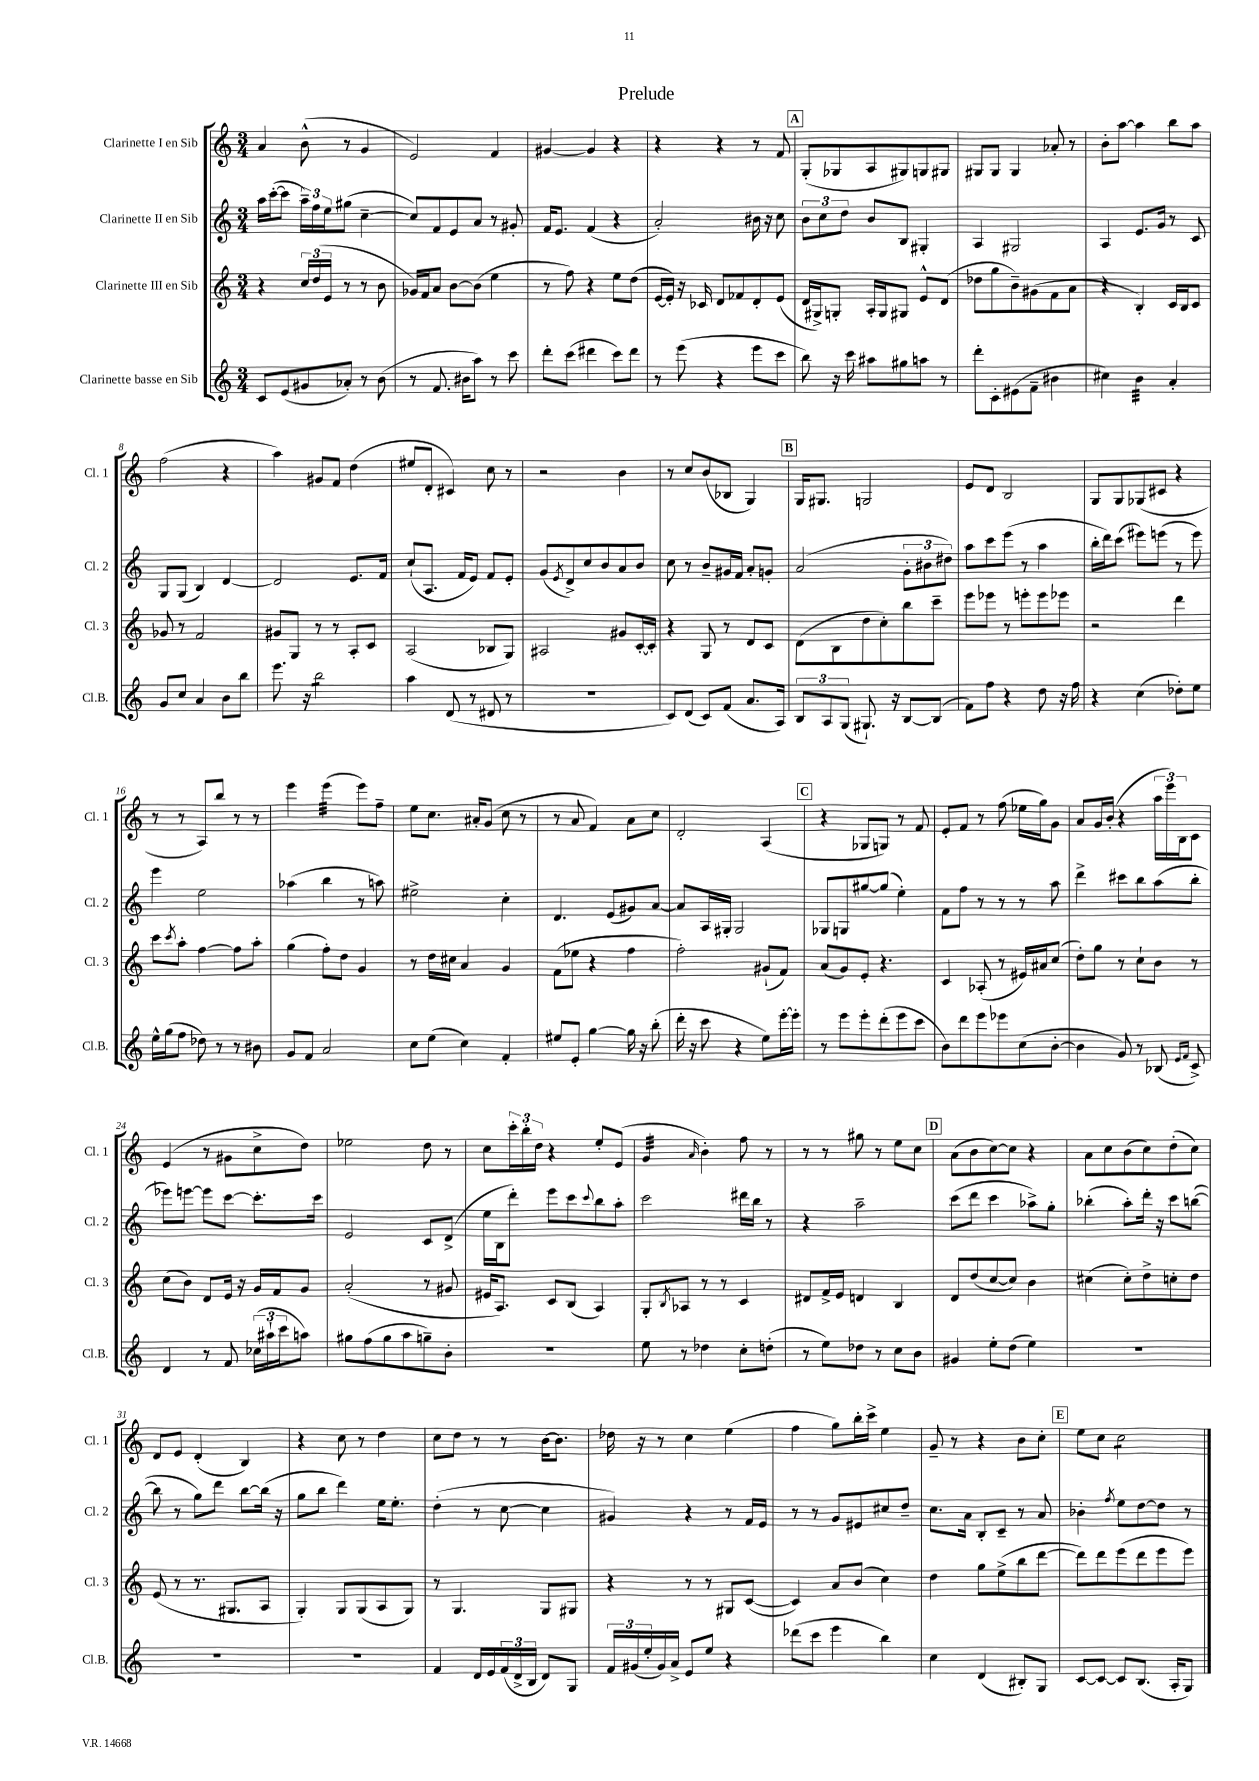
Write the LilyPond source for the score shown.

\header { title = "Prelude" }
<<
\new StaffGroup <<
\new Staff = "s0" \with { instrumentName = "Clarinette I en Sib" shortInstrumentName = "Cl. 1" } {
    \clef treble \key c \major \numericTimeSignature \time 3/4
    a'4 b'8-^( r8 g'4 |
    e'2) f'4 |
    gis'4~ gis'4 r4 |
    r4 r4 r8 f'8 |
    \mark \markup { \box "A" } g8-.( ges8 a8 gis8) g8 gis8 |
    gis8 gis8 gis4 aes'8-. r8 |
    b'8-. a''8~ a''4 b''8 a''8 |
    f''2( r4 |
    a''4) gis'8 f'8 d''4( |
    eis''8 d'8-. cis'4) c''8 r8 |
    r2 b'4 |
    r8 c''8 b'8( bes8 g4) |
    \mark \markup { \box "B" } g16 gis8. g2 |
    e'8 d'8 b2 |
    g8 g8 ges8( cis'8 r4 |
    r8 r8 a8) b''8 r8 r8 |
    e'''4 e'''4:32( e'''8) f''8-- |
    e''8 c''8. ais'16-. g'8( c''8 r8 |
    r8 a'8 f'4) a'8 c''8 |
    d'2-. a4( |
    \mark \markup { \box "C" } r4 ges8 g8) r8 f'8 |
    e'8-. f'8 r8 f''8( ees''16 g''16) g'8 |
    a'8 g'16 b'16-.( r4 \tuplet 3/2 { a''16 e'''16) b16 } c'8 |
    e'4( r8 gis'8 c''8-> d''8) |
    ees''2 d''8 r8 |
    c''8 \tuplet 3/2 { c'''16-. b''16-. d''16 } r4 e''8-. e'8( |
    g'4:32 \grace { a'16 } b'4-.) f''8 r8 |
    r8 r8 gis''8 r8 e''8 c''8 |
    \mark \markup { \box "D" } a'8( b'8 c''8~) c''8 r4 |
    a'8 c''8 b'8( c''8) d''8-.( c''8) |
    d'8 e'8 d'4-.( b4) |
    r4 c''8 r8 d''4 |
    c''8 d''8 r8 r8 b'16~ b'8. |
    des''16 r16 r8 c''4 e''4( |
    f''4 g''8) b''16-. c'''16-> e''4 |
    g'8-- r8 r4 b'8 c''8-. |
    \mark \markup { \box "E" } e''8 c''8 c''2:8 \bar "|." |
}
\new Staff = "s1" \with { instrumentName = "Clarinette II en Sib" shortInstrumentName = "Cl. 2" } {
    \clef treble \key c \major \numericTimeSignature \time 3/4
    a''16 c'''16~-.( c'''8 \tuplet 3/2 { a''16--) f''16 e''16 } gis''8( c''4~-- |
    c''8) f'8 e'8 a'8 r8 gis'8-. |
    f'16 e'8. f'4( r4 |
    a'2-.) bis'16 r16 c''8 |
    \mark \markup { \box "A" } \tuplet 3/2 { b'8 c''8 d''8 } b'8 b8 gis4-. |
    a4 gis2 |
    a4 e'8. g'16 r8 c'8 |
    g8 g8( b4) d'4~ |
    d'2 e'8. f'16 |
    c''8-!( a8. f'16 e'8) f'8 e'8-. |
    g'8( \acciaccatura { e'8 } d'8->) c''8 b'8 a'8 b'8 |
    c''8 r8 b'8-- gis'16 f'16 a'8-. g'8-. |
    \mark \markup { \box "B" } a'2( \tuplet 3/2 { g'8-. bis'8 dis''8) } |
    a''8 c'''8 e'''8( r8 a''4 |
    b''16-. d'''16) c'''8( eis'''8) e'''8( r8 e'''8) |
    e'''4 e''2 |
    aes''4( b''4 r8 a''8) |
    eis''2-> c''4-. |
    d'4. e'8( gis'8) a'8~ |
    a'8 a16 gis16-. gis2 |
    \mark \markup { \box "C" } ges8 g8 gis''8~ gis''8( e''4-.) |
    f'8 f''8 r8 r8 r8 a''8 |
    d'''4-> cis'''8 b''8 a''8( b''8-. |
    ees'''8) e'''8~ e'''8 c'''8~ c'''8.-. c'''16 |
    e'2 c'8 d'8->( |
    e''16 b16 d'''8-.) e'''8 c'''8 \appoggiatura { c'''8 } b''8 a''8-. |
    c'''2 dis'''16 b''16 r8 |
    r4 a''2-- |
    \mark \markup { \box "D" } c'''8( d'''8 c'''4 aes''8->) g''8-. |
    bes''4-.( a''8-.) d'''16-. r16 c'''8 b''8~( |
    b''8 r8 g''8) d'''8 b''8~ b''16( r16 |
    g''8 b''8 d'''4) e''16 e''8.-. |
    d''4-.( r8 c''8~ c''4 |
    gis'4) r4 r8 f'16 e'16 |
    r8 r8 g'8 eis'8 cis''8 d''8-- |
    c''8. a'16 b8-. c'8-- r8 a'8 |
    \mark \markup { \box "E" } bes'4-. \acciaccatura { f''8 } e''8 d''8~ d''8 r8 \bar "|." |
}
\new Staff = "s2" \with { instrumentName = "Clarinette III en Sib" shortInstrumentName = "Cl. 3" } {
    \clef treble \key c \major \numericTimeSignature \time 3/4
    r4 \tuplet 3/2 { c''16 d''16( e'16 } r8 r8 b'8 |
    ges'16) f'16 a'8 b'8~ b'8( e''4 |
    r8 f''8) r4 e''8 d''8( |
    e'16~ e'16-.) r16 ces'16 d'8 fes'8 d'8-. e'8( |
    \mark \markup { \box "A" } d'16 gis16->) g8-. a16-. g16 gis8 e'8-^ d'8( |
    des''8 g''8 b'8--) gis'8( f'8 a'8 |
    r4 b4-.) c'16 b16 c'8 |
    ges'8 r8 f'2 |
    gis'8 g8 r8 r8 a8-. c'8 |
    a2( bes8 g8) |
    ais2 gis'8 c'16~-. c'16-. |
    r4 g8 r8 d'8 c'8 |
    \mark \markup { \box "B" } d'8( b8 d''8 c''8-.) b''8 c'''8-- |
    e'''8 ees'''8 r8 e'''8-. e'''8 ees'''8 |
    r2 d'''4 |
    c'''8 \acciaccatura { c'''8 } a''8-. f''4~ f''8 a''8-. |
    g''4( f''8-.) d''8 g'4 |
    r8 d''16 cis''16 a'4 g'4 |
    f'8( ees''8 r4 f''4 |
    f''2-.) gis'8-!( f'8) |
    \mark \markup { \box "C" } a'8( g'8) e'8-. r4. |
    c'4 aes8-.( r8 eis'16) ais'16 c''8( |
    d''8-.) g''8 r8 c''8-! b'8 r8 |
    c''8( b'8) d'8 e'16 r16 g'16 f'16 g'8 |
    a'2-.( r8 gis'8 |
    eis'16 a8.) c'8 b8( a4) |
    g8-. \acciaccatura { b8 } aes8 r8 r8 c'4 |
    dis'8 f'16-> e'16 d'4 b4 |
    \mark \markup { \box "D" } d'8 d''8( c''8~ c''8) b'4 |
    cis''4( cis''8-.) d''8-> c''8-. d''8 |
    e'8( r8 r8. gis8. a8 |
    g4-.) g8 g8( a8 g8) |
    r8 g4. g8 gis8 |
    r4 r8 r8 gis8 c'8~( |
    c'4) a'8 b'8( c''4) |
    d''4 g''8 e''8->( b''8 d'''8~ |
    \mark \markup { \box "E" } d'''8) d'''8 e'''8( d'''8 e'''8 e'''8) \bar "|." |
}
\new Staff = "s3" \with { instrumentName = "Clarinette basse en Sib" shortInstrumentName = "Cl.B." } {
    \clef treble \key c \major \numericTimeSignature \time 3/4
    c'8 e'8( gis'8 aes'8-.) r8 b'8( |
    r8 f'8. bis'16 a''8) r8 c'''8 |
    d'''8-. c'''8( dis'''4 c'''8) dis'''8 |
    r8 e'''8( r4 e'''8 c'''8 |
    \mark \markup { \box "A" } b''8) r16 c'''16 ais''8 gis''8 a''8 r8 |
    d'''8-. c'8-. eis'8( f'8-- bis'4 |
    cis''4) b'4:32 a'4-. |
    g'8 c''8 a'4 b'8 b''8 |
    e'''8. r16 b''2:8 |
    a''4 d'8( r8 dis'8 r8 |
    R2. |
    c'8) d'8( c'8) f'8( a'8. a16) |
    \mark \markup { \box "B" } \tuplet 3/2 { b8 a8 g8( } gis8.-!) r16 b8~ b8( |
    f'8) f''8 r4 d''8 r16 f''16 |
    r4 c''4( des''8-.) e''8 |
    e''16-^ g''16( f''8 des''8) r8 r8 bis'8 |
    g'8 f'8 a'2 |
    c''8 e''8( c''4) f'4-. |
    eis''8 e'8-. g''4~ g''16 r16 b''8-.( |
    d'''16-. r16 c'''8 r4 e''8) e'''16~-. e'''16-. |
    \mark \markup { \box "C" } r8 e'''8 e'''8-. d'''8-.( e'''8 c'''8 |
    b'8) d'''8 e'''8 ees'''8 c''8( b'8~-. |
    b'4 g'8) r8 bes8( \grace { e'16 f'16 } c'8->) |
    d'4 r8 f'8 \tuplet 3/2 { ces''16( ais''16-! c'''16 } a''8) |
    gis''8 f''8( gis''8 a''8 g''8--) b'8-. |
    R2. |
    e''8 r8 des''4 c''8-. d''8-.( |
    r8 e''8) des''8 r8 c''8 b'8 |
    \mark \markup { \box "D" } gis'4 e''8-. d''8( e''4) |
    R2. |
    R2. |
    R2. |
    f'4 d'16 e'16 \tuplet 3/2 { f'16( d'16-> b16 } d'8) g8 |
    \tuplet 3/2 { f'16 gis'16( e''16-. } gis'16) a'16-> e'8 e''8 r4 |
    des'''8( c'''8 e'''4 b''4) |
    c''4 d'4( bis8-.) g8 |
    \mark \markup { \box "E" } c'8~ c'8~ c'8 b8.( a16-. g8) \bar "|." |
}
>>
>>
